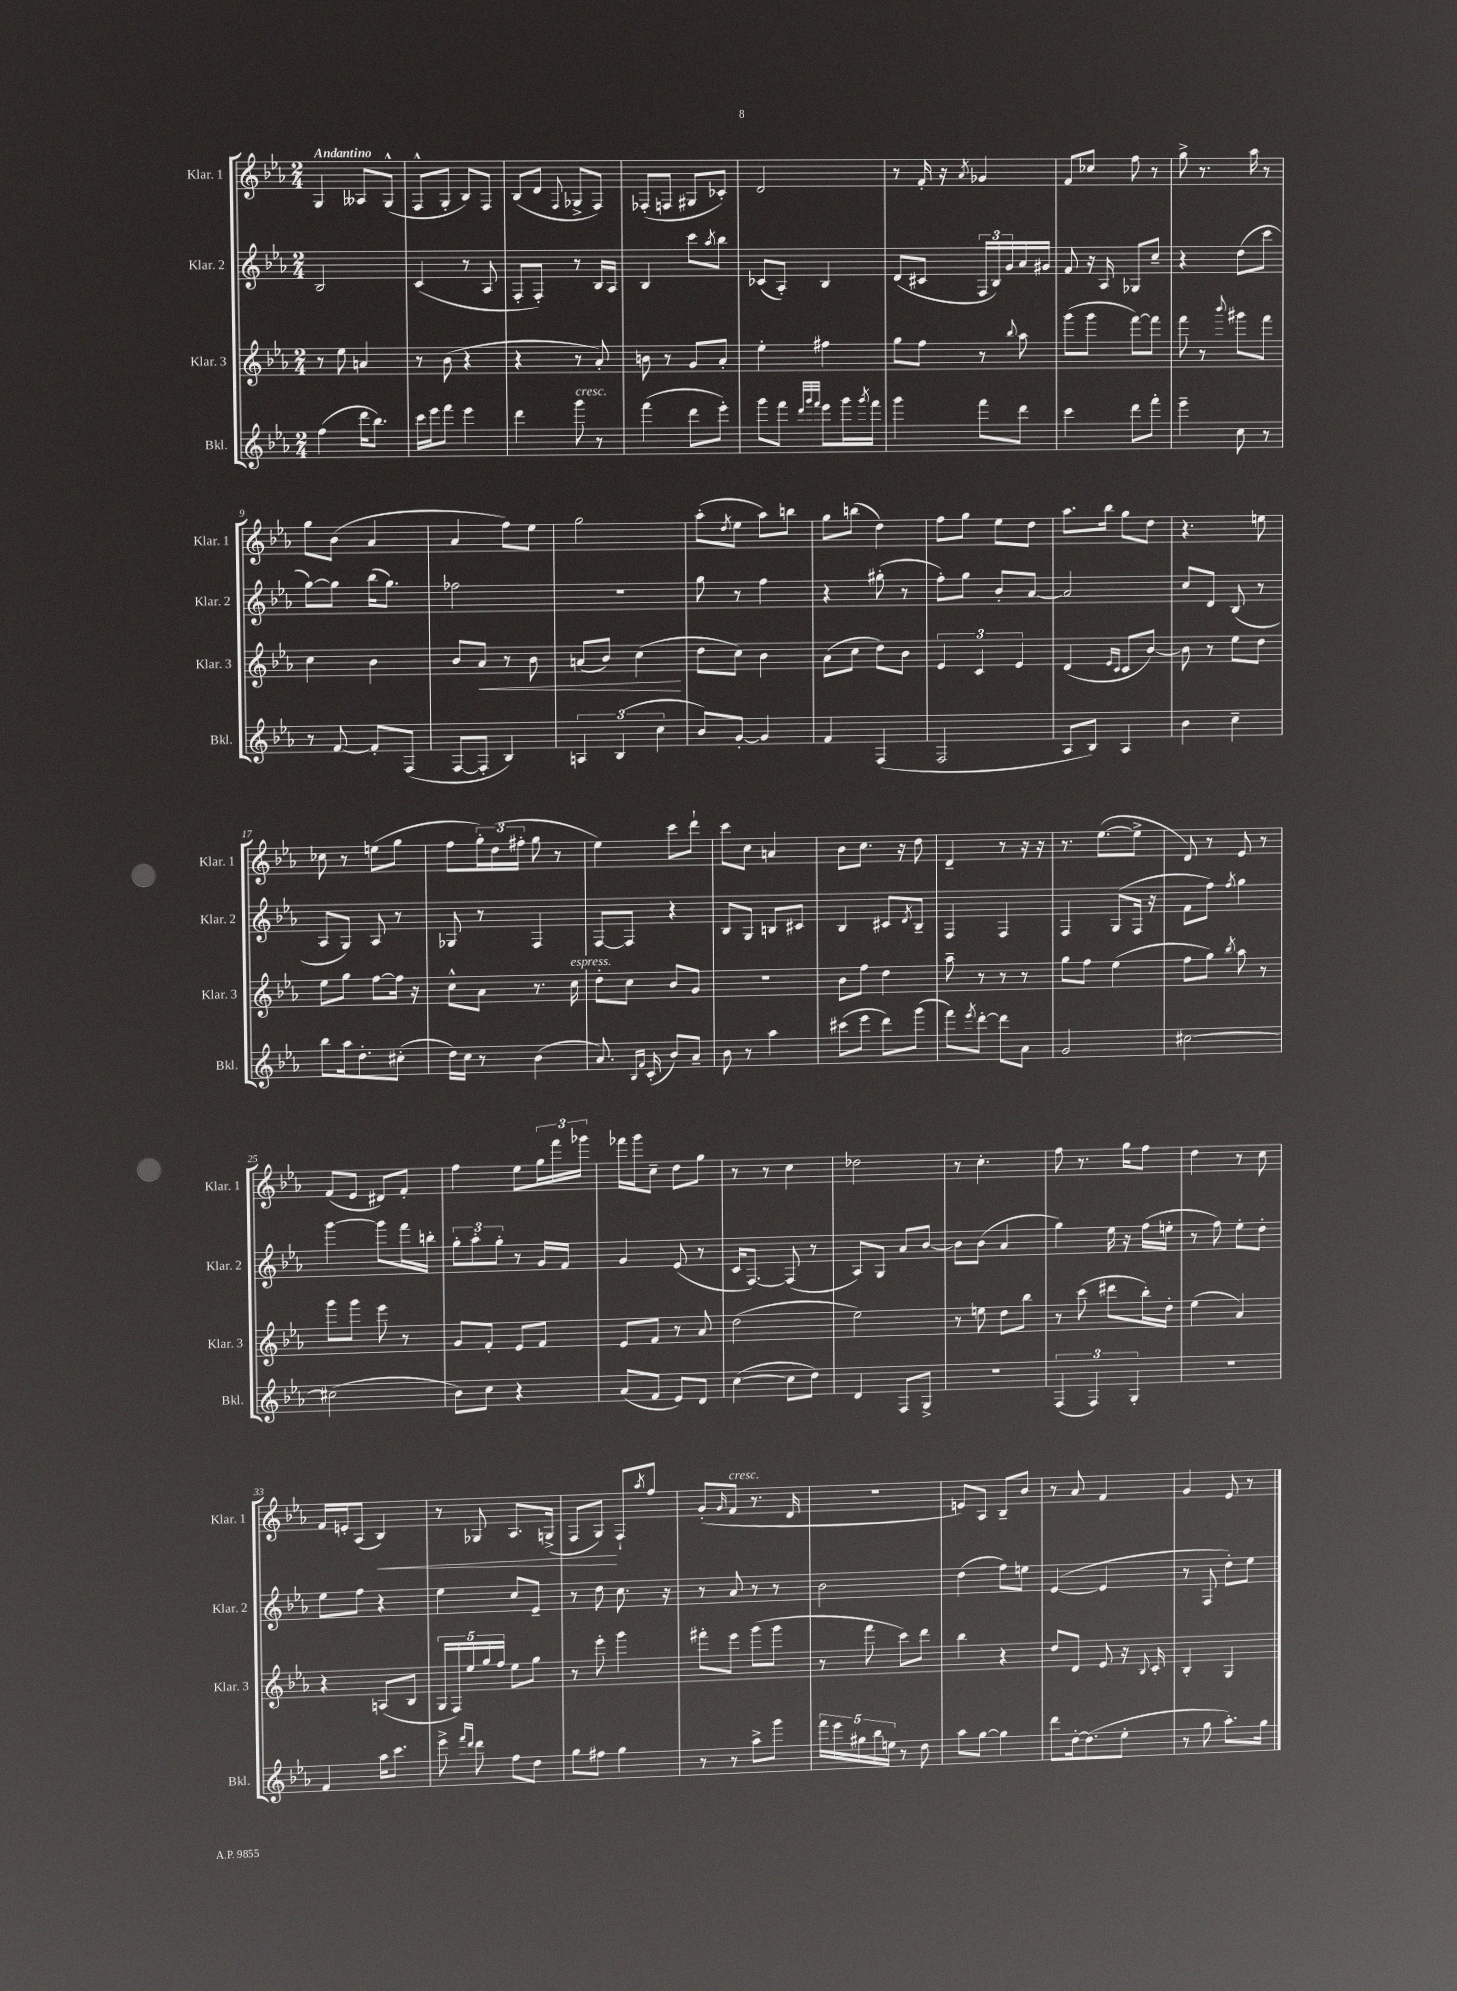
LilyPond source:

<<
\new StaffGroup <<
\new Staff = "s0" \with { instrumentName = "Klar. 1" shortInstrumentName = "Klar. 1" } {
    \clef treble \key ees \major \numericTimeSignature \time 2/4 \tempo "Andantino"
    g4 aeses8 g8-^( |
    f8-^ g8-. bes8) f8 |
    bes8( d'8 \appoggiatura { f8 } ges8-> f8) |
    fes8-.( f8 gis8 ces'8-.) |
    d'2 |
    r8 f'16-. r16 \acciaccatura { aes'8 } ges'4 |
    f'8 ces''8 f''8 r8 |
    g''8-> r8. aes''16 r8 |
    g''8 bes'8( aes'4 |
    aes'4 f''8) ees''8 |
    g''2 |
    aes''8-.( \acciaccatura { d''8 } ees''8 aes''8) b''8 |
    g''8 b''8( d''4) |
    f''8 g''8 ees''8 d''8 |
    aes''8. bes''16 g''8 d''8 |
    r4. e''8 |
    ces''8 r8 e''8( g''8 |
    f''8 \tuplet 3/2 { g''16-.) d''16( fis''16-. } g''8 r8 |
    ees''4) c'''8 d'''8-! |
    c'''8 c''8 a'4 |
    bes'8 c''8. r16 d''8 |
    d'4-- r8 r16 r16 |
    r8. ees''8.~( ees''8-> |
    d'8) r8 ees'8 r8 |
    f'8( ees'8 dis'8) f'8-. |
    f''4 ees''8 \tuplet 3/2 { g''16 f'''16 ges'''16 } |
    fes'''16 g'''16 c''8-- d''8 g''8 |
    r8 r8 c''4 |
    des''2 |
    r8 c''4.-. |
    f''8 r8. g''16 f''8 |
    d''4 r8 c''8 |
    f'16 e'16-. aes8( bes4\<) |
    r8 ges8 aes8. g16->( |
    f8 g8\!) f8-! \acciaccatura { aes''8 } f''8 |
    g'8-.( \grace { g'16 } f'8^\markup { \italic "cresc." } r8. d'16 |
    r2 |
    e'8) aes8 bes8-- bes'8 |
    r8 aes'8 f'4 |
    g'4 ees'8 r8 \bar "|." |
}
\new Staff = "s1" \with { instrumentName = "Klar. 2" shortInstrumentName = "Klar. 2" } {
    \clef treble \key ees \major \numericTimeSignature \time 2/4
    bes2 |
    c'4( r8 aes8 |
    f8-. f8-.) r8 bes16 aes16 |
    bes4 c'''8 \acciaccatura { aes''8 } bes''8 |
    ces'8( aes8-.) bes4 |
    d'8( cis'8 \tuplet 3/2 { f16 bes16) g'16 } aes'16 gis'16 |
    f'8 r16 aes16 ges8 c''8-- |
    r4 d''8( c'''8 |
    g''8~) g''8 bes''16( g''8.) |
    fes''2 |
    R2 |
    g''8 r8 f''4 |
    r4 gis''8-.( r8 |
    f''8-.) g''8 bes'8-. aes'8~ |
    aes'2 |
    c''8 d'8 bes8( r8 |
    aes8 g8) aes8 r8 |
    ges8 r8 f4 |
    f8~ f8 r4 |
    bes8 g8 b8 cis'8 |
    bes4 cis'8 \acciaccatura { d'8 } bes8-- |
    f4 f4 |
    f4 g8( f16 r16 |
    f'8 f''8) \acciaccatura { f''8 } g''4 |
    g'''4~ g'''8 f'''16 b''16-. |
    \tuplet 3/2 { g''8-. aes''8-. g''8-. } r8 g'16 f'16 |
    g'4 ees'8( r8 |
    c'16 f8.~) f8( r8 |
    aes8) g8 aes'8 bes'8~ |
    bes'8 bes'8( aes'4 |
    g''4) ees''16 r16 f''16( e''16-. |
    r8 f''8) ees''8-. d''8-. |
    ees''8 f''8 r4 |
    ees''4 c''8 ees'8-- |
    r8 d''8 c''8. r16 |
    r8 aes'8 r8 r8 |
    bes'2 |
    d''4( f''8) e''8 |
    ees'4~( ees'4 |
    r8 f8 d''8-.) ees''8 \bar "|." |
}
\new Staff = "s2" \with { instrumentName = "Klar. 3" shortInstrumentName = "Klar. 3" } {
    \clef treble \key ees \major \numericTimeSignature \time 2/4
    r8 ees''8 a'4 |
    r8 bes'8( r4 |
    r4 r8 aes'8-.) |
    b'8 r8 g'8 aes'8-. |
    ees''4-. fis''4 |
    g''8 f''8 r8 \appoggiatura { bes''8 } aes''8 |
    g'''8( g'''8 f'''8~) f'''8 |
    f'''8 r8 \appoggiatura { bes'''8 } gis'''8 f'''8 |
    c''4 bes'4 |
    bes'8 aes'8\< r8 bes'8 |
    a'8( bes'8) c''4\!( |
    d''8 c''8) bes'4 |
    aes'8( c''8 d''8) bes'8 |
    \tuplet 3/2 { ees'4 c'4 ees'4 } |
    d'4( \grace { ees'16 c'16 } c'8 bes'8~) |
    bes'8 r8 ees''8 d''8 |
    ees''8 g''8 f''8~ f''16 r16 |
    c''8-^ aes'8 r8. c''16^\markup { \italic "espress." } |
    d''8-. c''8 bes'8 g'8 |
    r2 |
    bes'8 f''8 d''4 |
    aes''8-- r8 r8 r8 |
    g''8 f''8 ees''4( |
    f''8 g''8) \acciaccatura { bes''8 } aes''8 r8 |
    g'''8 g'''8 ees'''8 r8 |
    g'8 f'8-. ees'8 f'8 |
    ees'8 f'8 r8 aes'8 |
    d''2( |
    ees''2) |
    r8 e''8 d''8 bes''8 |
    r8 c'''8( dis'''8 bes''16-.) d''16-. |
    ees''4( aes'4) |
    r4 a8( bes8 |
    \tuplet 5/4 { g16 f16) ees''16 g''16 f''16 } ees''8 g''8 |
    r8 ees'''8-. g'''4 |
    fis'''8-. ees'''8 g'''8( g'''8 |
    r8 f'''8 c'''8) d'''8 |
    bes''4 r4 |
    d''8 d'8 ees'8 r16 \appoggiatura { bes8 } c'16-. |
    bes4-. g4 \bar "|." |
}
\new Staff = "s3" \with { instrumentName = "Bkl." shortInstrumentName = "Bkl." } {
    \clef treble \key ees \major \numericTimeSignature \time 2/4
    f''4( d'''16 bes''8.) |
    c'''16 ees'''16 f'''8 ees'''4 |
    d'''4 g'''8^\markup { \italic "cresc." } r8 |
    f'''4( d'''8 ees'''8-.) |
    g'''8 f'''8 \grace { d'''32 g'''32 f'''32 } ees'''8 g'''16 \acciaccatura { g'''8 } f'''16 |
    g'''4 f'''8 d'''8 |
    c'''4 d'''8 f'''8-. |
    ees'''4-- c''8 r8 |
    r8 f'8~ f'8-. f8( |
    f8~ f8-. bes4) |
    \tuplet 3/2 { a4 bes4( c''4 } |
    bes'8) g'8~-. g'4 |
    f'4 f4( |
    f2 |
    aes8 bes8) aes4 |
    bes'4 c''4-- |
    bes''8 aes''16 d''8.-. cis''8-.( |
    d''16) c''16 r8 bes'4( |
    aes'8.) \grace { bes16 f'16 } c'16-.( bes'8) aes'8-- |
    bes'8 r8 aes''4 |
    cis'''8( ees'''8 d'''8) g'''8( |
    f'''8) \acciaccatura { ees'''8 } d'''8~-. d'''8 aes'8 |
    g'2 |
    cis''2~ |
    cis''2( |
    bes'8) c''8 r4 |
    aes'8( f'8 ees'8) d'8 |
    c''4~( c''8 d''8) |
    d'4 f8 g8-> |
    R2 |
    \tuplet 3/2 { f4( f4) g4-. } |
    R2 |
    f'4 aes''16 c'''8. |
    ees'''8-> \grace { f'''16 d'''16 } d'''8 f''8 d''8 |
    g''8 fis''8 g''4 |
    r8 r8 aes''8-> g'''8 |
    \tuplet 5/4 { f'''16 ees'''16 gis''16 bes''16 e''16 } r8 d''8 |
    aes''8 g''8~ g''4 |
    d'''8 d''16~-. d''8.( ees''8-. |
    r8 g''8 aes''8.-.) g''16 \bar "|." |
}
>>
>>
